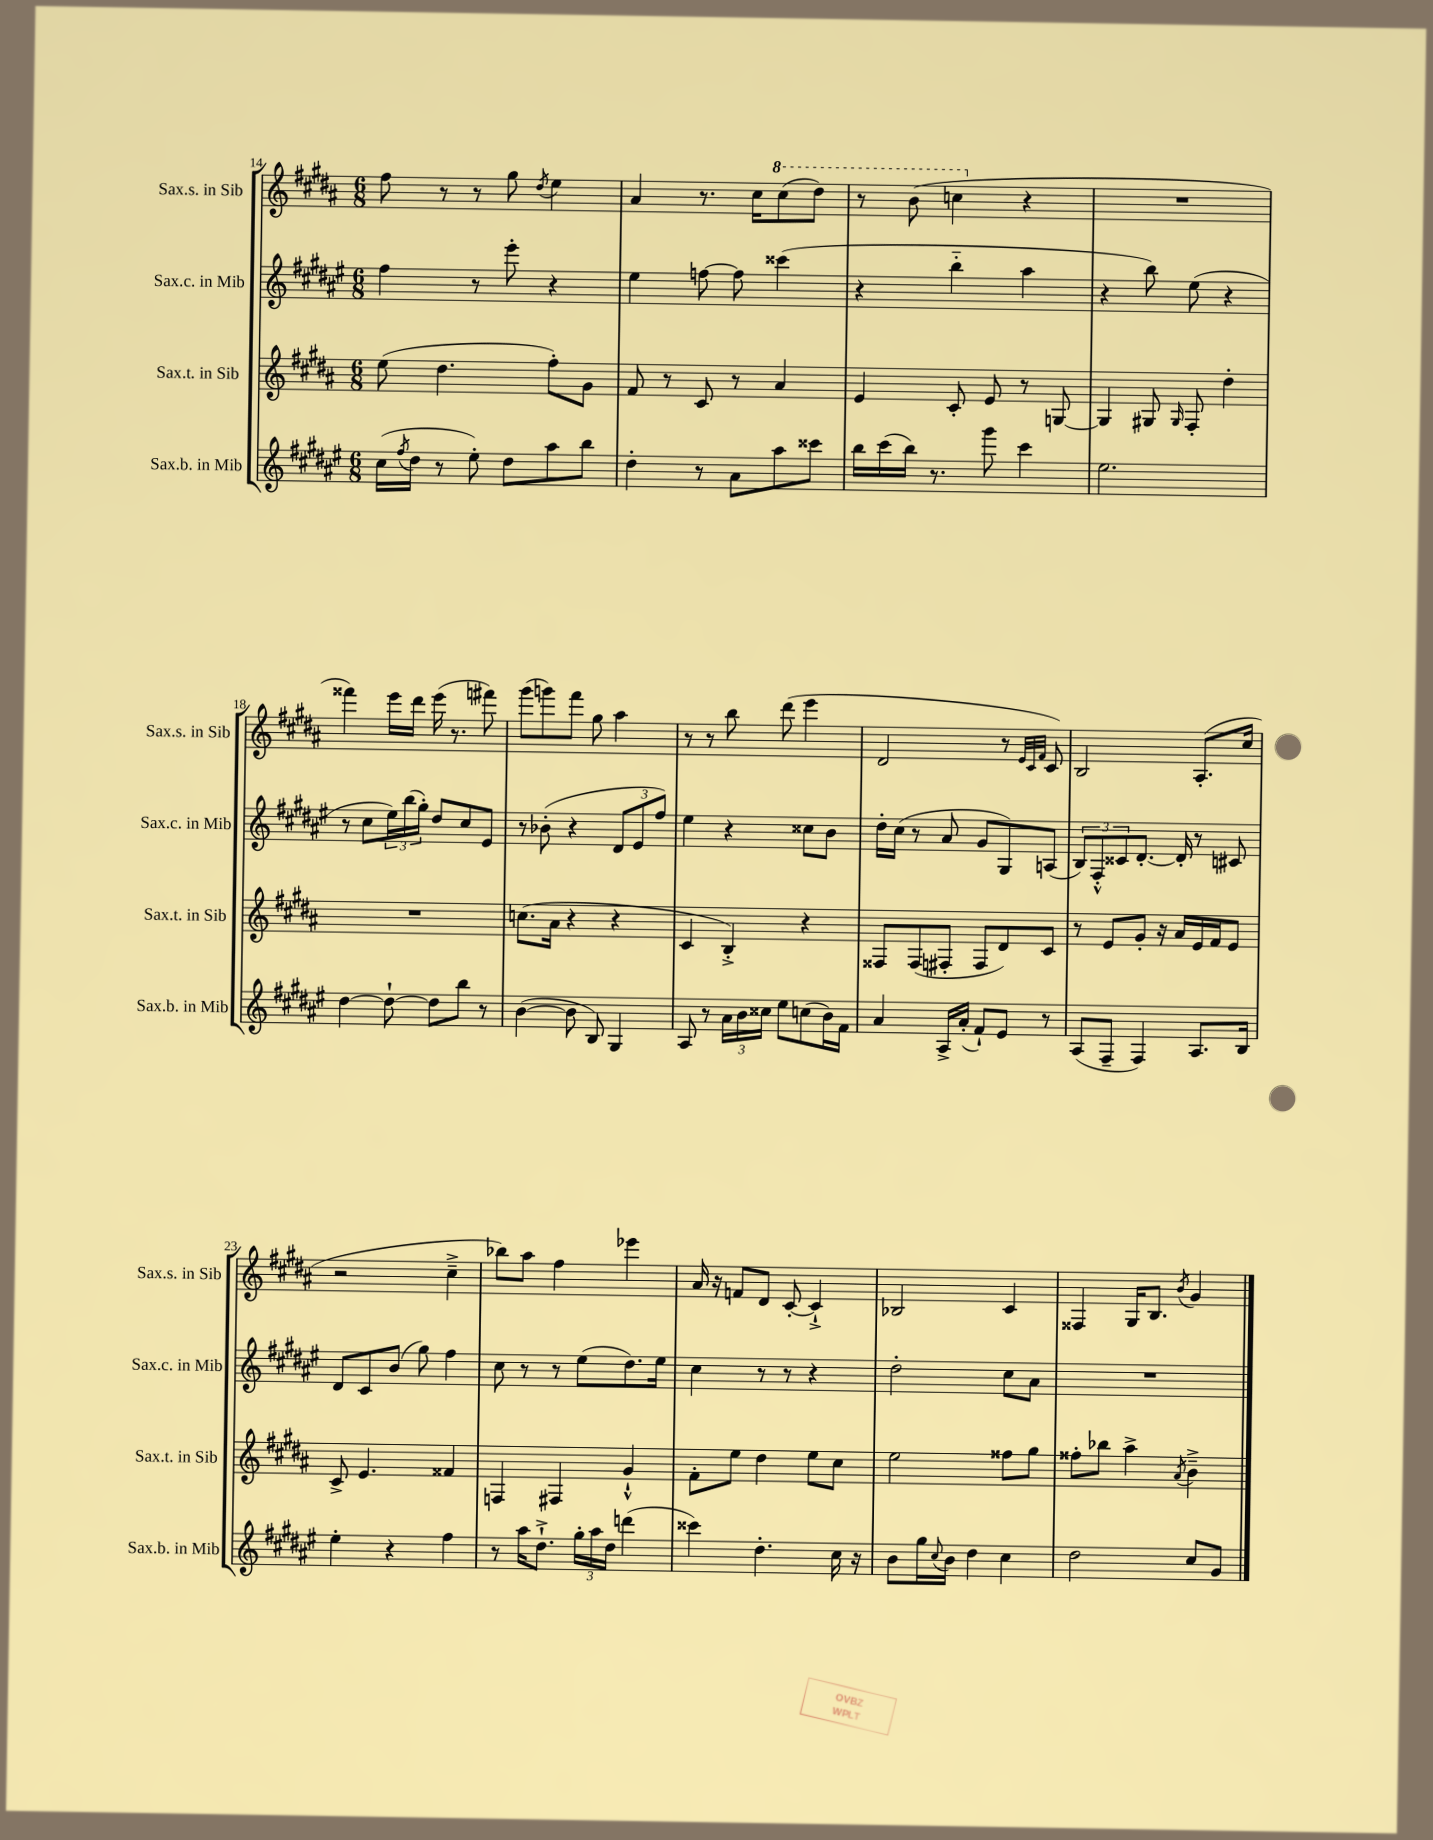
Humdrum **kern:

**kern	**kern	**kern	**kern
*staff4	*staff3	*staff2	*staff1
*clefG2	*clefG2	*clefG2	*clefG2
*k[f#c#g#d#a#e#]	*k[f#c#g#d#a#]	*k[f#c#g#d#a#e#]	*k[f#c#g#d#a#]
*M6/8	*M6/8	*M6/8	*M6/8
(16cc#	(8ee	4ff#	8ff#
8qff#	.	.	.
16dd#	.	.	.
8r	4.dd#	.	8r
8ee#')	.	8r	8r
8dd#	.	8eee#'	8gg#
.	.	.	8qdd#
8aa#	8ff#')	4r	4ee
8bb	8g#	.	.
=	=	=	=
4dd#'	8f#	4ee#	4a#
.	8r	.	.
8r	8c#	[8ff	8.r
8a#	8r	8ff]	.
.	.	.	16cc#
8aa#	4a#	(4ccc##	(8ccc#
8ccc##	.	.	8ddd#)
=	=	=	=
16bb	4e	4r	8r
(16ccc#	.	.	.
16bb)	.	.	(8bb
8.r	.	.	.
.	8c#'	4bb'~	4ccc
8ggg#	8e	.	.
4ccc#	8r	4aa#	4r
.	[8G	.	.
=	=	=	=
2.ee#	4G]	4r	2.r
.	8G#	8bb)	.
.	16qqG#	.	.
.	8F#'	(8ee#	.
.	4dd#'	4r	.
=	=	=	=
[4dd#	2.r	8r	4fff##)
.	.	8cc#	.
8dd#`_	.	24ee#)	16eee
.	.	(24bb	.
.	.	.	16ddd#
.	.	24gg#')	.
8dd#]	.	8dd#	(16eee
.	.	.	8.r
8bb	.	8cc#	.
8r	.	8e#	8fff#)
=	=	=	=
([4b	(8.cc	8r	(8ggg#
.	.	(8b-'	8ggg)
.	16a#	.	.
8b]	4r	4r	8fff#
8B)	.	.	8gg#
4G#	4r	12d#	4aa#
.	.	12e#	.
.	.	12ff#)	.
=	=	=	=
8A#	4c#	4ee#	8r
8r	.	.	8r
24a#	4B'^)	4r	8bb
24b	.	.	.
24cc##	.	.	.
8ee#	.	.	(8ddd#
(8cc	4r	8cc##	4eee
16b)	.	8b	.
16f#	.	.	.
=	=	=	=
4a#	8F##	16dd#'	2d#
.	.	(16cc#	.
.	(8F##	8r	.
16A#^	8F#'	8a#	.
(16a#'	.	.	.
8f#`)	8F#	8g#	.
8e#	8d#)	8G#)	8r
.	.	.	32qqe
.	.	.	32qqc#
.	.	.	32qqf#
8r	8c#	(8A	8c#)
=	=	=	=
(8A#	8r	12B)	2B
.	.	12F#'^^	.
8F#~	8e	.	.
.	.	12c##	.
4F#)	8g#'	[8.d#'	.
.	16r	.	.
.	16a#	16d#']	.
8.A#	16e	8r	(8.A#'
.	16f#	.	.
.	8e	8c#	.
16B	.	.	16cc#
=	=	=	=
4ee#'	8c#^	8d#	2r
.	4.e	8c#	.
4r	.	(8b	.
.	.	8gg#)	.
4ff#	4f##	4ff#	4cc#~^
=	=	=	=
8r	4F	8cc#	8bb-)
16aa#	.	8r	8aa#
8.dd#`^	.	.	.
.	4F#	8r	4ff#
24gg#'	.	(8ee#	.
24aa#	.	.	.
24dd#	.	.	.
(4ddd	4g#`^^	8.dd#)	4eee-
.	.	16ee#	.
=	=	=	=
4ccc##)	8f#'	4cc#	16a#
.	.	.	16r
.	8ee	.	8f
4.dd#'	4dd#	8r	8d#
.	.	8r	[8c#'
.	8ee	4r	4c#`^]
16cc#	8cc#	.	.
16r	.	.	.
=	=	=	=
8b	2ee	2dd#'	2B-
16gg#	.	.	.
8qqcc#	.	.	.
16b	.	.	.
4dd#	.	.	.
4cc#	8ff##	8cc#	4c#
.	8gg#	8a#	.
=	=	=	=
2dd#	8ff##'	2.r	4F##
.	8bb-	.	.
.	4aa#^	.	16G#
.	.	.	8.B
.	8qa#	.	8qb
8cc#	4b~^	.	4g#
8g#	.	.	.
==	==	==	==
*-	*-	*-	*-
